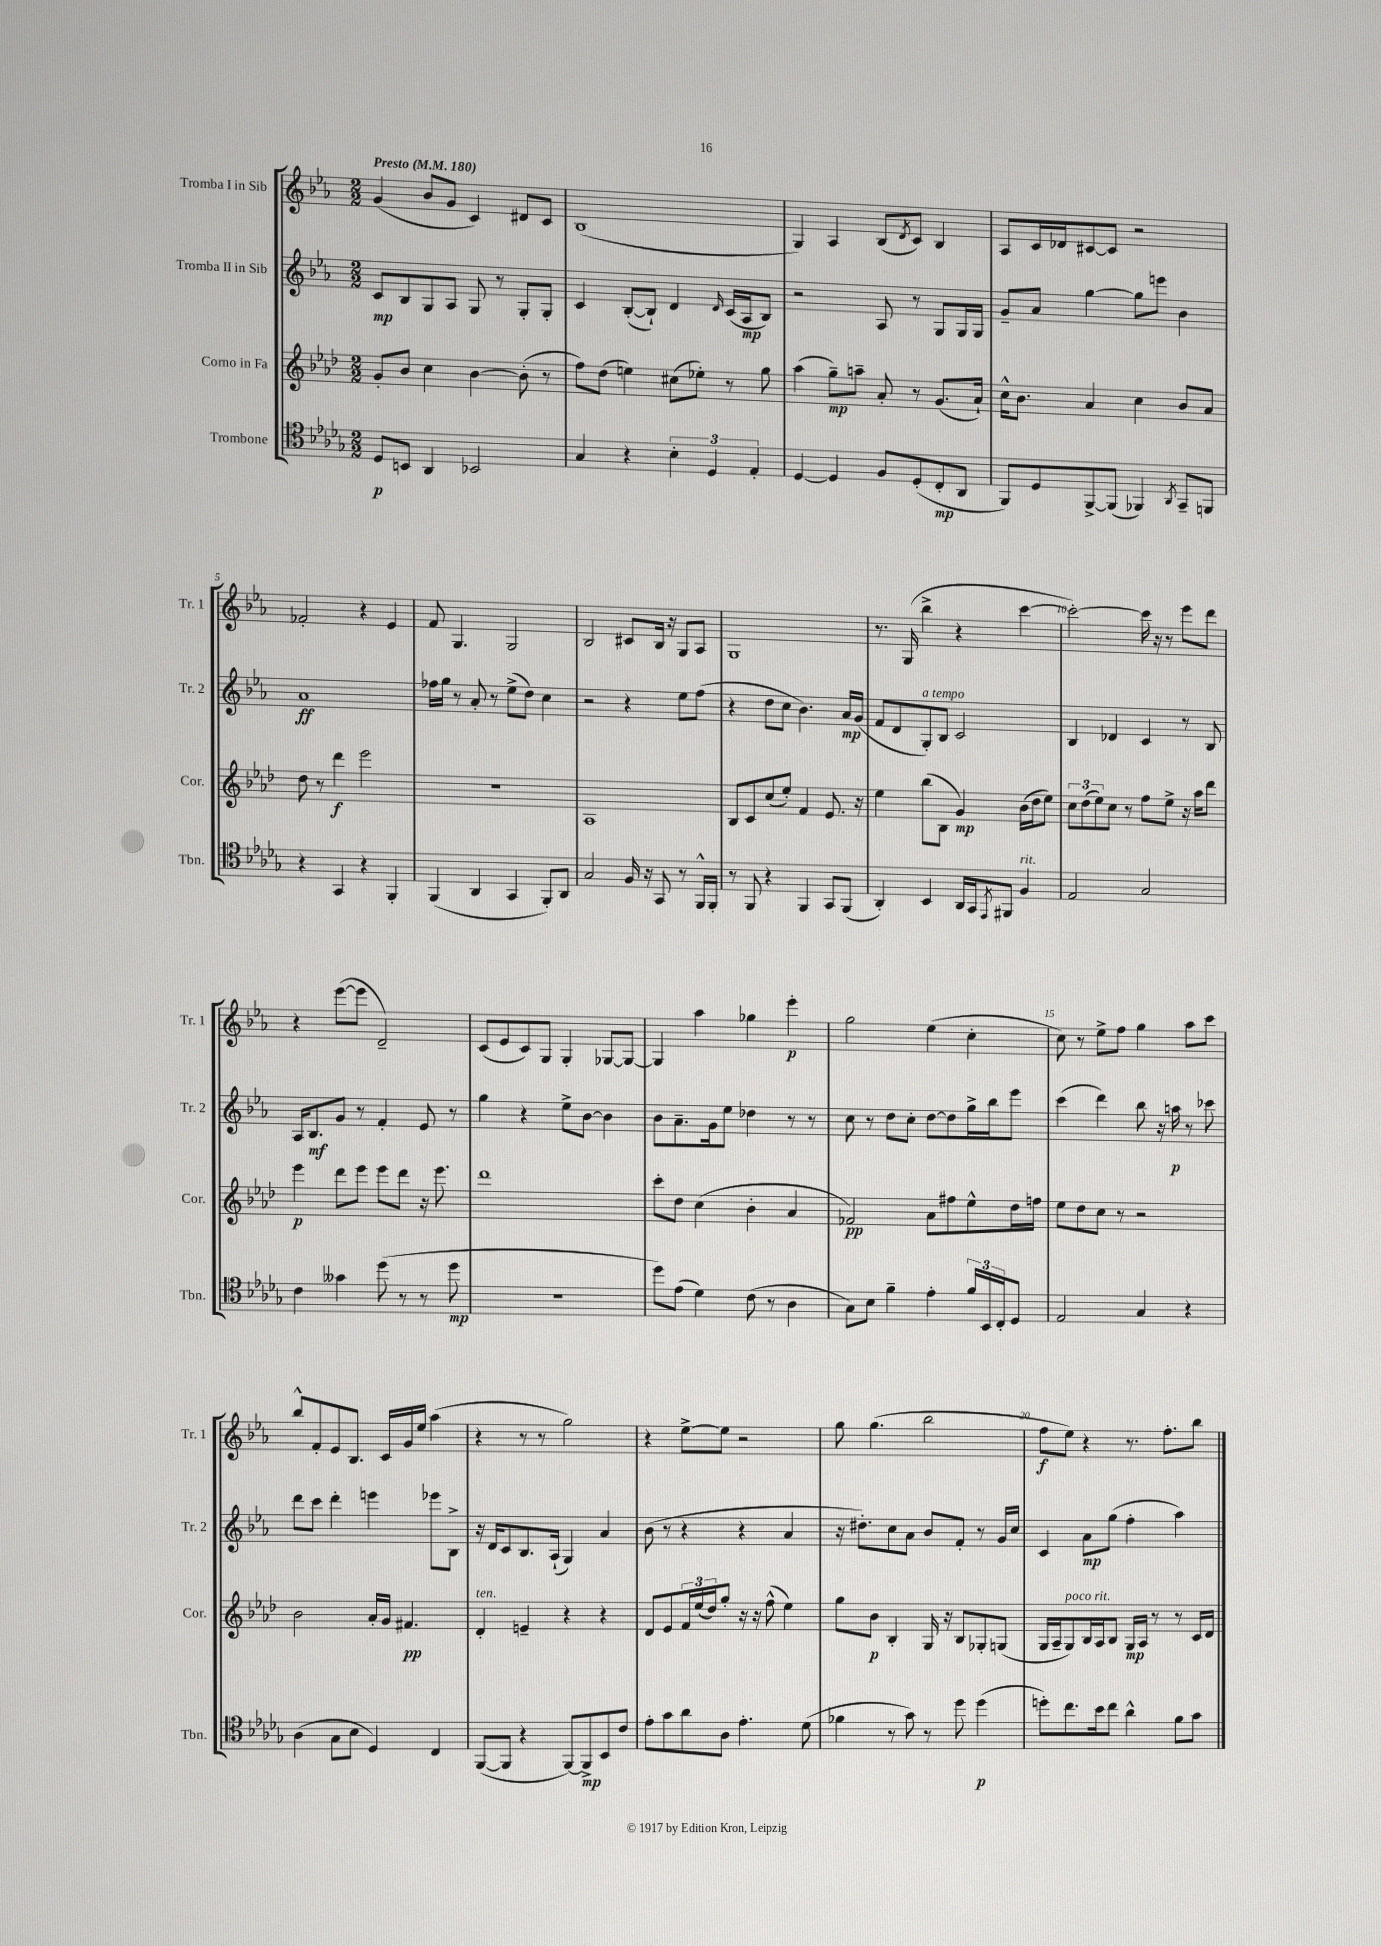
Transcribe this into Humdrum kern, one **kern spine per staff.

**kern	**kern	**kern	**kern
*staff4	*staff3	*staff2	*staff1
*clefC4	*clefG2	*clefG2	*clefG2
*k[b-e-a-d-g-]	*k[b-e-a-d-]	*k[b-e-a-]	*k[b-e-a-]
*M2/2	*M2/2	*M2/2	*M2/2
*MM180	*MM180	*MM180	*MM180
8D-	8g'	8c	(4g
8BB	8b-	8B-	.
4AA-	4cc	8G	8b-
.	.	8A-	8g
2BB-	[4b-	8G	4c)
.	.	8r	.
.	(8b-']	8G'	8d#
.	8r	8G'	8c
=	=	=	=
4G-	8ff)	4c	(1B-
.	(8dd-	.	.
4r	4ee)	([8B-'	.
.	.	8B-`])	.
6B-'	(8cc#	4d	.
.	8ee-')	.	.
6D-	.	.	.
.	.	16qqd	.
.	8r	(16c	.
.	.	16A-	.
6E-'	.	.	.
.	8gg	8B-)	.
=	=	=	=
[4D-	(4aa-	2r	4G)
4D-]	8gg~)	.	4A-
.	8aa~	.	.
8F	8a-'	8A-	(8B-
.	.	.	8qd
(8D-'	8r	8r	8c)
8C'	(8.g	8G	4B-
8AA-	.	16G	.
.	16a-`)	16G	.
=	=	=	=
8FF)	16cc^^	8g~	8A-
.	8.b-	.	.
8D-	.	8a-	16c
.	.	.	16d-
[8FF^	4a-	[4gg	[8c#
(8FF]	.	.	8c#]
4FF-)	4cc	8gg]	2r
.	.	8eee	.
8qAA-	.	.	.
8GG-~	8b-	4b-	.
8FF	8a-	.	.
=	=	=	=
4r	8dd-	1a-	2f-'
.	8r	.	.
4GG-	4ddd-	.	.
4r	2eee-	.	4r
4FF'	.	.	4e-
=	=	=	=
(4FF	1r	16ff-	8f
.	.	16gg	.
.	.	8r	4.G
4AA-	.	8a-'	.
.	.	8r	.
4GG-	.	(8ee-^	2G
.	.	8dd)	.
8FF')	.	4cc	.
8AA-	.	.	.
=	=	=	=
2G-	1A-	2r	2B-
16F	.	4r	8c#
16r	.	.	.
8GG-	.	.	16B-
.	.	.	16r
8r	.	8ee-	8G
16FF^^	.	(8ff	8A-
16FF'	.	.	.
=	=	=	=
8r	8B-	4r	1G
8FF	8c	.	.
4r	(8cc	8dd	.
.	8ee-')	8cc	.
4FF	4f	4.b-)	.
8GG-	8.e-	.	.
(8FF	.	16a-	.
.	16r	(16g	.
=	=	=	=
4AA-')	4ee-	8f	8.r
.	.	8d	.
.	.	.	(16G
4BB-	(8bb-	8G')	4bb-^
.	8B-	8B-	.
16AA-	4g)	2c	4r
16GG-	.	.	.
8qEE-	.	.	.
8FF#	.	.	.
4F	(16b-	.	[4ccc
.	16dd-	.	.
.	8ee-)	.	.
=	=	=	=
2E-	12cc	4B-	2ccc'_)
.	(12dd-	.	.
.	12ee-)	.	.
.	8cc	4d-	.
.	8r	.	.
2G-	8ff	4c	16ccc]
.	.	.	16r
.	8ee-^	.	8r
.	16r	8r	8eee-
.	16aa-	.	.
.	8ddd-	8B-	8ddd
=	=	=	=
4c	4eee-	16A-	4r
.	.	8.B-	.
4g--	8ddd-	8g	([8eee-
.	8eee-	8r	8eee-]
(8dd-	8eee-	4f'	2d~)
8r	8ddd-	.	.
8r	16r	8e-	.
.	8.eee-	.	.
8dd-	.	8r	.
=	=	=	=
1r	1ddd-	4gg	(8c
.	.	.	8e-
.	.	4r	8c)
.	.	.	8G
.	.	8ee-^	4G'
.	.	[8b-	.
.	.	4b-]	[8G-
.	.	.	8G-_
=	=	=	=
8dd-)	8ccc'	8b-	4G-]
(8e-	8dd-	8.a-~	.
4d-)	(4cc	.	4aa-
.	.	16g	.
.	.	8ee-	.
(8c	4b-'	4dd-	4gg-
8r	.	.	.
4A-	4a-	8r	4eee-'
.	.	8r	.
=	=	=	=
8G-)	2f-)	8cc	2gg
8B-	.	8r	.
4f~	.	8dd	.
.	.	8cc'	.
4e-'	8a-	[8dd	(4ee-
.	8ff#	8dd]	.
24f	8ee-^^	16gg^	4cc'
24BB-	.	.	.
.	.	16bb-	.
24C'	.	.	.
8D-	16dd-	8eee-	.
.	16ff	.	.
=	=	=	=
2E-	8ee-	(4ccc	8cc)
.	8dd-	.	8r
.	8cc	4ddd)	8ee-^
.	8r	.	8ff
4G-	2r	8bb-	4gg
.	.	16r	.
.	.	16aa	.
4r	.	8r	8aa-
.	.	8ccc-	8ccc
=	=	=	=
(4A-	2b-	8ddd	8bb-^^
.	.	8ccc	8f'
8G-	.	4ddd'	8e-
8B-	.	.	8.B-
4D-)	16a-'	4eee	.
.	16g	.	16c
.	4.f#	.	16g
.	.	.	16ee-
4C	.	8eee-	(4aa-
.	.	8B-^	.
=	=	=	=
([8FF	4d-'	16r	4r
.	.	16d	.
8FF]	.	8c	.
4r	4e~	8.B-	8r
.	.	.	8r
.	.	(16A-`	.
[8FF)	4r	4G)	2gg)
8FF^]	.	.	.
8BB-	4r	4a-	.
8c	.	.	.
=	=	=	=
8e-'	8d-	(8b-	4r
8g-	8e-	8r	.
8a-	24f	4r	[8ee-^
.	(24ee-	.	.
.	24dd-)	.	.
8A-	8gg'	.	8ee-]
4.e-'	16r	4r	2r
.	16r	.	.
.	(8ff^^	.	.
.	4ee-)	4a-	.
(8d-	.	.	.
=	=	=	=
4f-	8gg	16r	8gg
.	.	8.dd#')	.
.	8b-	.	(4.gg
8r	4B-'	8cc	.
8g-)	.	8a-	.
8r	16G	8b-	2bb-
.	16r	.	.
8dd-	8B-	8f'	.
(4dd-	8G-'	8r	.
.	(8G	16g	.
.	.	16cc	.
=	=	=	=
8dd')	16G	4c	8ff
.	16A-~	.	.
8.cc	8G)	.	8ee-)
.	16B-	8a-	4r
16b-	16A-	.	.
8cc	8B-	(8gg	.
4a-^^	16G	4ff'	8.r
.	16A-	.	.
.	8r	.	.
.	.	.	8.ff'
8f	8r	4aa-)	.
8g-	16c	.	8bb-
.	16d-	.	.
==	==	==	==
*-	*-	*-	*-
